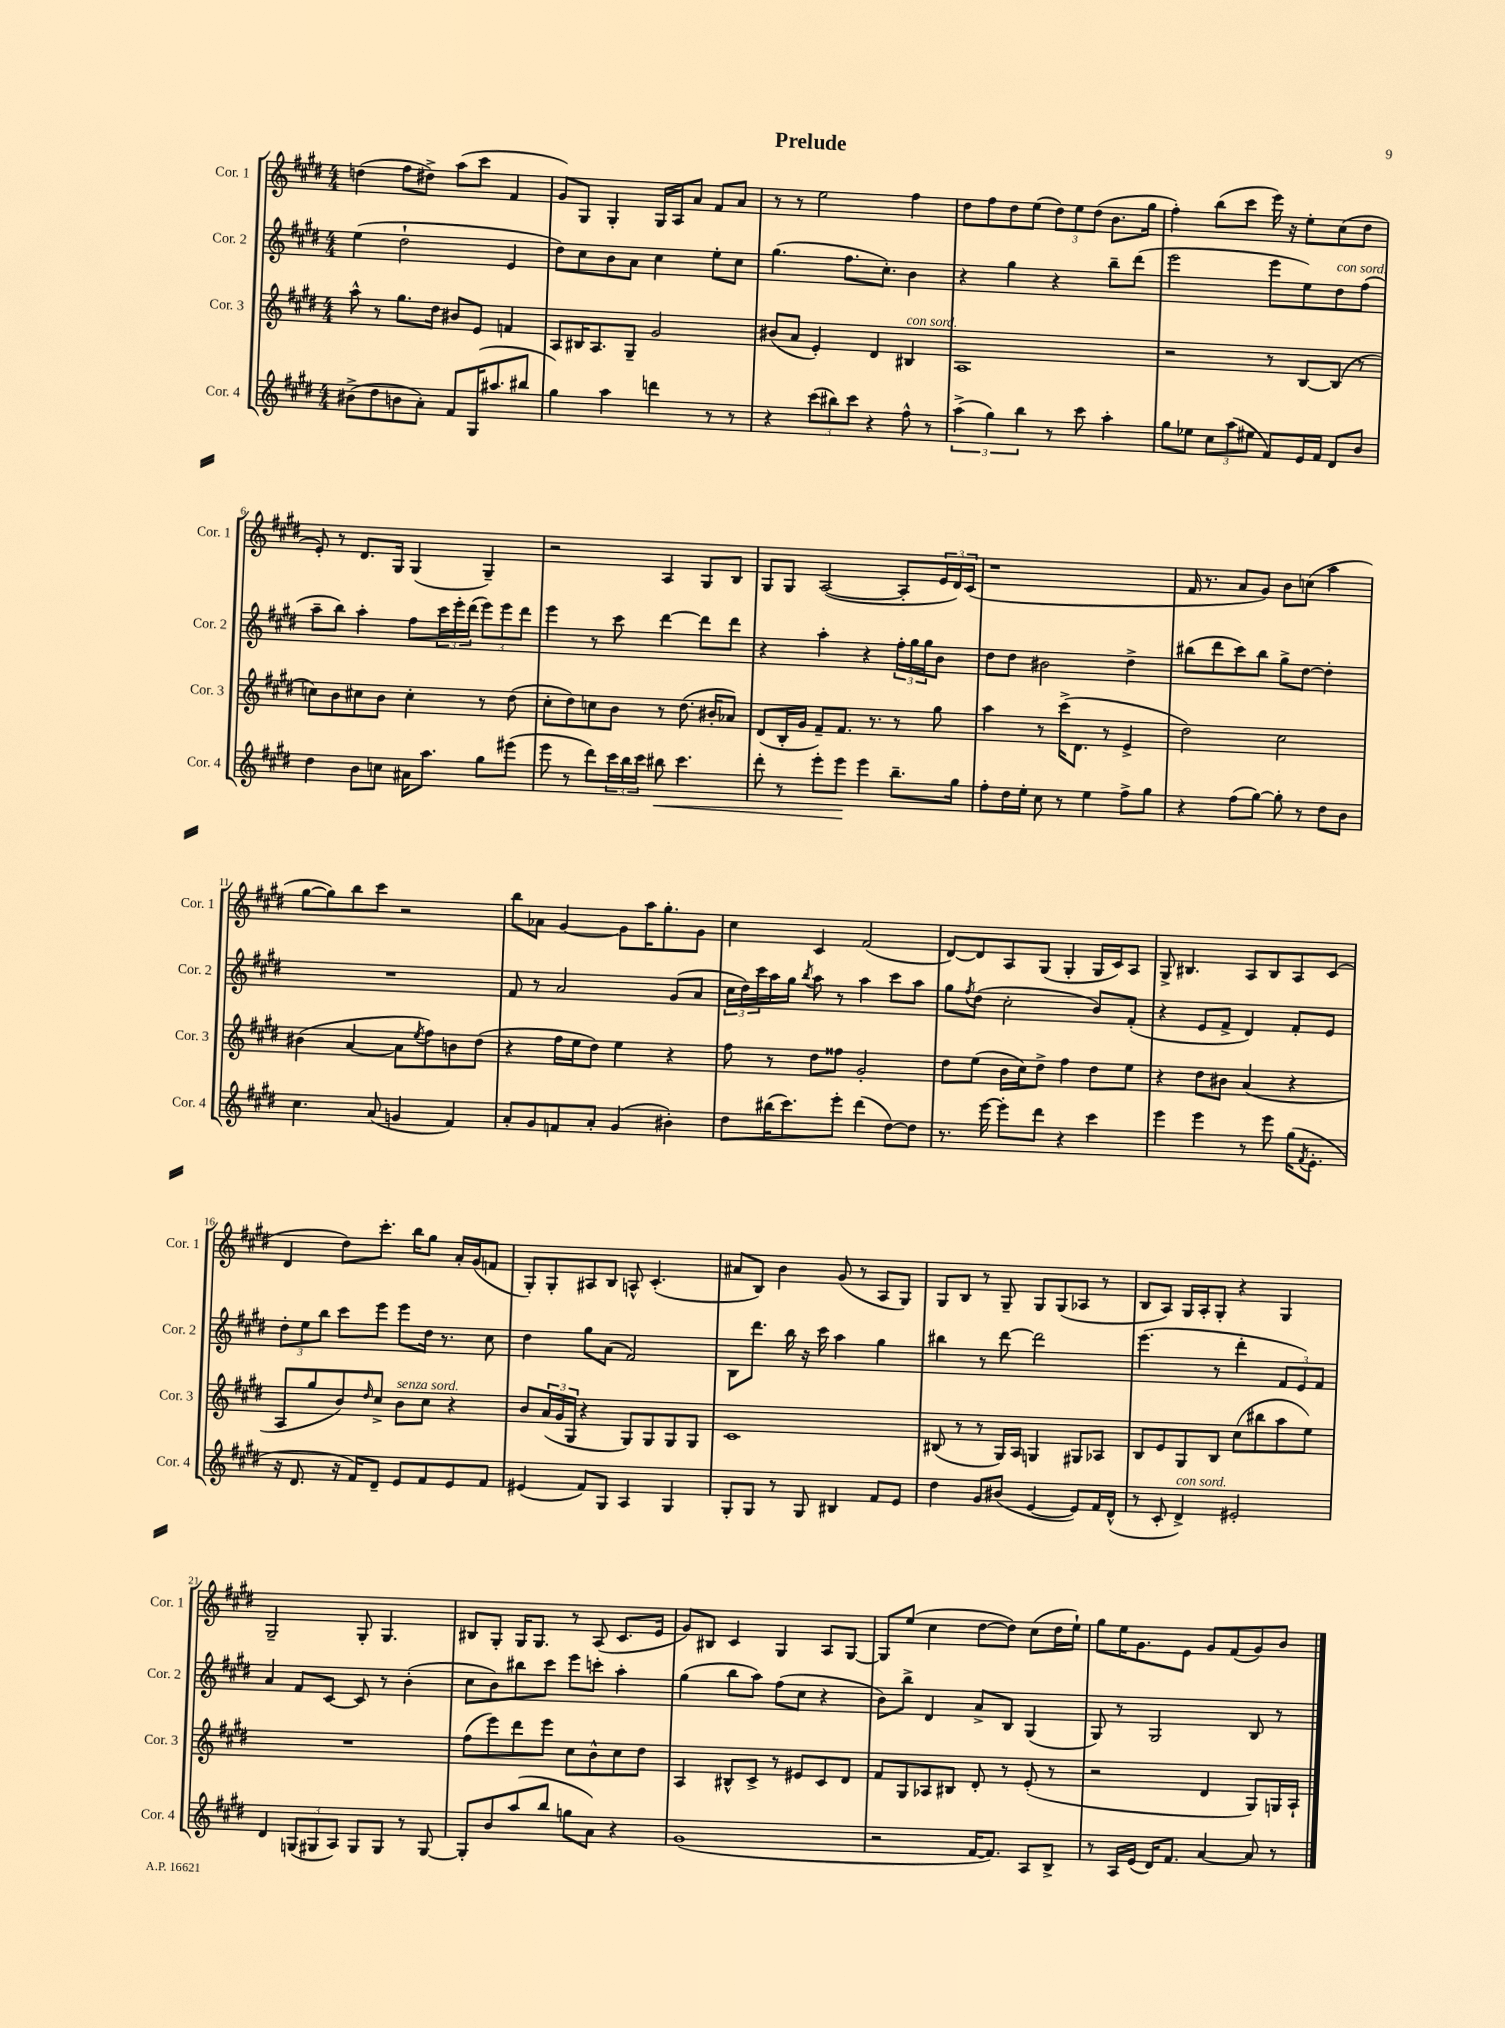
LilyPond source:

\header { title = "Prelude" }
<<
\new StaffGroup <<
\new Staff = "s0" \with { instrumentName = "Cor. 1" shortInstrumentName = "Cor. 1" } {
    \clef treble \key e \major \numericTimeSignature \time 4/4
    d''4( fis''8 dis''8->) a''8( cis'''8 fis'4 |
    gis'8) gis8 gis4-. gis16 a16 a'8 fis'8 a'8 |
    r8 r8 e''2 fis''4 |
    dis''8 fis''8 dis''8 e''8( \tuplet 3/2 { dis''8) e''8 dis''8( } b'8. gis''16 |
    fis''4-.) b''8( cis'''8 e'''16) r16 e''8-. cis''8( dis''8 |
    e'8-.) r8 dis'8. gis16 gis4( gis4--) |
    r2 a4 gis8 b8 |
    gis8 gis8 a2~( a8-. \tuplet 3/2 { e'16 dis'16) cis'16( } |
    r1 |
    fis'16 r8. a'8 gis'8) b'8 c''8( a''4 |
    gis''8~ gis''8) b''8 cis'''8 r2 |
    b''8 aes'8 gis'4~ gis'8 a''16 gis''8.-. gis'8 |
    cis''4 cis'4 fis'2( |
    dis'8~) dis'8 a8 gis8( gis4-. gis16 cis'16) a8 |
    gis8-> bis4. a8 bis8 a8 cis'8( |
    dis'4 dis''8) cis'''8.-. b''16 gis''8 a'16-. gis'16( f'8 |
    gis8-.) gis8-. ais8 b8 a8-^ cis'4.-.( |
    ais'8 b8) b'4 gis'8( r8 a8 gis8) |
    gis8 b8 r8 gis8-- gis8 gis8( aes8 r8 |
    b8 a8) gis16 a16-. gis8-. r4 gis4 |
    gis2-- gis8-. gis4. |
    bis8 gis8-. gis16 gis8. r8 a8( cis'8. e'16 |
    gis'8) bis8 cis'4 gis4 a8 gis8~ |
    gis8 e''8( cis''4 dis''8~ dis''8) cis''8( dis''16 e''16-!) |
    gis''8 e''16 gis'8. e'8 gis'8 fis'8( gis'8) b'8 \bar "|." |
}
\new Staff = "s1" \with { instrumentName = "Cor. 2" shortInstrumentName = "Cor. 2" } {
    \clef treble \key e \major \numericTimeSignature \time 4/4
    e''4( dis''2-! e'4 |
    dis''8) cis''8 b'8 a'8 cis''4 e''8-. cis''8 |
    gis''4.( fis''8. cis''8.-.) b'4 |
    r4 gis''4 r4 b''8-- dis'''8( |
    e'''2 e'''8 e''8) dis''8^\markup { \italic "con sord." } fis''8( |
    a''8-- b''8) a''4-. fis''8 \tuplet 3/2 { cis'''16 e'''16-. dis'''16( } \tuplet 3/2 { e'''8) e'''8 dis'''8 } |
    e'''4 r8 cis'''8 dis'''4~ dis'''8 dis'''8 |
    r4 a''4-. r4 \tuplet 3/2 { fis''16-. gis''16 gis''16 } b'8 |
    dis''8 dis''8 bis'2 dis''4-> |
    bis''8( dis'''8 cis'''8) bis''8 gis''8-> dis''8~ dis''4-. |
    R1 |
    fis'8 r8 a'2 gis'8( a'8 |
    \tuplet 3/2 { cis''16 dis''16) cis'''16 } a''16 gis''16 \acciaccatura { b''8 } a''8 r8 a''4 cis'''8 a''8 |
    gis''8 \acciaccatura { fis''8 } dis''8( cis''2-. b'8) fis'8-.( |
    r4 e'8 fis'8-> dis'4) fis'8-. e'8 |
    \tuplet 3/2 { dis''8-. e''8 b''8 } cis'''8 e'''8 e'''8 dis''16 r8. cis''8 |
    dis''4 gis''8 a'8( fis'2) |
    b8 dis'''8. b''16 r16 cis'''16 a''4 gis''4 |
    bis''4 r8 dis'''8~ dis'''2 |
    e'''4.( r8 dis'''4-. \tuplet 3/2 { fis'8 e'8) fis'8 } |
    a'4 fis'8 cis'8~ cis'8 r8 b'4-.( |
    cis''8 b'8) bis''8 cis'''8 e'''8 c'''8-. a''4-. |
    gis''4( b''8 a''8) fis''8( cis''8 r4 |
    b'8) b''8-> dis'4 a'8-> b8 gis4( |
    gis8) r8 gis2 b8 r8 \bar "|." |
}
\new Staff = "s2" \with { instrumentName = "Cor. 3" shortInstrumentName = "Cor. 3" } {
    \clef treble \key e \major \numericTimeSignature \time 4/4
    a''8-^ r8 gis''8. dis''16 bis'8 e'8 f'4 |
    a8 bis16 a8. gis8-- gis'2 |
    bis'8( a'8 e'4-.) dis'4 bis4^\markup { \italic "con sord." } |
    a1 |
    r2 r8 b8~ b8( r8 |
    c''8) b'8 cis''8 b'8 cis''4-. r8 dis''8( |
    cis''8-. dis''8) c''8 b'8 r8 dis''8.( bis'16-. aes'8) |
    dis'8( b16-. gis'16 fis'8--) fis'8. r8. r8 gis''8 |
    a''4 r8 cis'''16->( dis'8. r8 e'4-> |
    dis''2) cis''2 |
    bis'4( a'4~ a'8 \acciaccatura { e''8 } fis''8) b'8 dis''8( |
    r4 fis''16 e''16 dis''8) e''4 r4 |
    fis''8 r8 dis''8 fisis''8 gis'2-. |
    dis''8 e''8( b'16 cis''16) dis''8-> fis''4 dis''8 e''8 |
    r4 dis''8 bis'8 a'4( r4 |
    a8 gis''8 b'8) \grace { dis''16 } cis''8-> b'8^\markup { \italic "senza sord." } cis''8 r4 |
    b'8 \tuplet 3/2 { a'16( gis'16 gis16 } r4 gis8) gis8 gis8 gis8 |
    cis'1 |
    bis8( r8 r8 gis16) a16 g4 gis8 aes8 |
    b8 e'8 gis8 b8 cis''8( bis''8 a''8 e''8) |
    R1 |
    fis''8( e'''8) dis'''8 e'''8 cis''8 b'8-^ cis''8 dis''8 |
    a4 bis8-^ cis'8-> r8 eis'8 cis'8 dis'8 |
    fis'8 gis8 aes8 bis8 dis'8-. r8 e'8-.( r8 |
    r2 dis'4 gis8) g16 a16-! \bar "|." |
}
\new Staff = "s3" \with { instrumentName = "Cor. 4" shortInstrumentName = "Cor. 4" } {
    \clef treble \key e \major \numericTimeSignature \time 4/4
    bis'8->( dis''8 b'8 a'8-.) fis'8 gis16( ais''8. bis''8 |
    gis''4) a''4 d'''4 r8 r8 |
    r4 \tuplet 3/2 { cis'''8( bis''8) cis'''8 } r4 fis''8-^ r8 |
    \tuplet 3/2 { a''4->( gis''4) b''4 } r8 cis'''8 a''4-. |
    gis''8 ees''8 \tuplet 3/2 { cis''8 a''8( eis''8 } fis'8) e'16 fis'16 dis'8 b'8 |
    dis''4 b'8 c''8 ais'16 a''8. gis''8 eis'''8( |
    e'''8 r8 dis'''8) \tuplet 3/2 { cis'''16 b''16 cis'''16 } bis''8\< cis'''4. |
    dis'''8-. r8 e'''8-. e'''8\! e'''4 b''8.-- gis''16 |
    fis''8-. dis''16 e''16-. cis''8 r8 e''4 fis''8-> gis''8 |
    r4 fis''8( gis''8~) gis''8-. r8 dis''8 b'8 |
    cis''4. a'8( g'4 fis'4) |
    a'8-. gis'8 f'8 a'8-. gis'4( bis'4-.) |
    dis''8 bis''16( cis'''8.) e'''8-. dis'''4( dis''8~) dis''8 |
    r8. e'''16~ e'''8-. dis'''8 r4 cis'''4 |
    e'''4 e'''4 r8 e'''8 gis''16( \acciaccatura { fis'8 } e'8.-. |
    r16 dis'8. r16 fis'16) dis'8-- e'8 fis'8 e'8 fis'8 |
    eis'4( fis'8) gis8 a4 gis4 |
    gis8-. gis8 r8 gis8 bis4 fis'8 e'8 |
    dis''4 gis'8 bis'8( e'4~ e'8) fis'16 dis'16-^( |
    r8 cis'8-. dis'4->^\markup { \italic "con sord." }) eis'2-. |
    dis'4 \tuplet 3/2 { g8( gis8 a8) } gis8 gis8 r8 gis8~ |
    gis8-. b'8 a''8( b''8 g''8 a'8) r4 |
    gis'1( |
    r2 fis'16~ fis'8.) a8 b8-> |
    r8 a16 e'16( dis'16) fis'8. a'4~ a'8 r8 \bar "|." |
}
>>
>>
